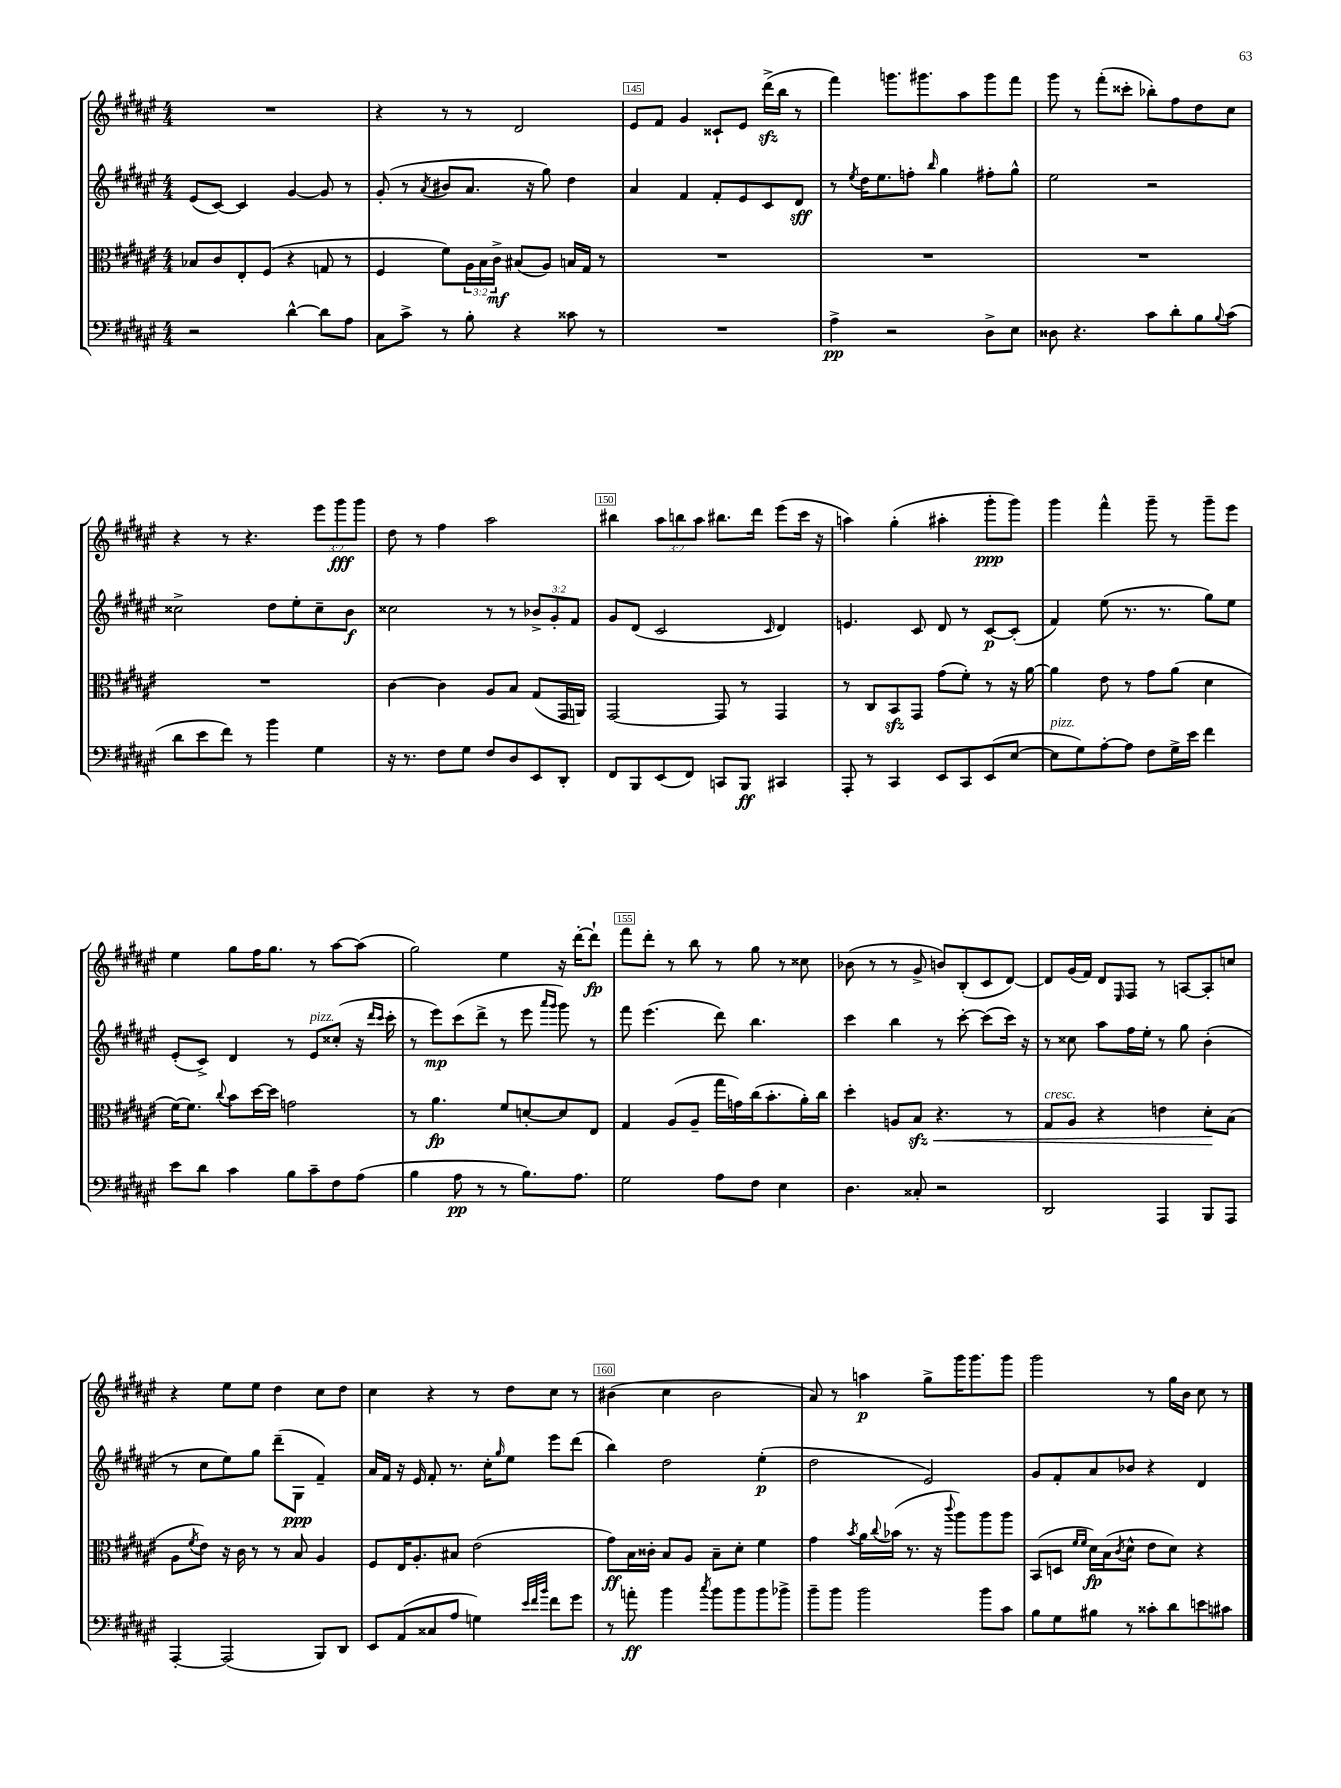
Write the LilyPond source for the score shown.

<<
\new StaffGroup <<
\new Staff = "s0" {
    \clef treble \key fis \major \numericTimeSignature \time 4/4 \override Staff.TupletNumber.text = #tuplet-number::calc-fraction-text
    R1 |
    r4 r8 r8 dis'2 |
    eis'8 fis'8 gis'4 cisis'8-! eis'8 dis'''16->\sfz( b''16 r8 |
    fis'''4) g'''8. gis'''8. ais''8 gis'''8 fis'''8 |
    gis'''8 r8 fis'''8-.( cisis'''8-. bes''8-.) fis''8 dis''8 cis''8 |
    r4 r8 r4. \tuplet 3/2 { eis'''8 gis'''8\fff gis'''8 } |
    dis''8 r8 fis''4 ais''2 |
    bis''4 \tuplet 3/2 { ais''8 b''8 ais''8 } bis''8. dis'''16 eis'''8( cis'''16 r16 |
    a''4) gis''4-.( ais''4-. gis'''8-.\ppp gis'''8) |
    gis'''4 fis'''4-^ gis'''8-- r8 gis'''8-- eis'''8 |
    eis''4 gis''8 fis''16 gis''8. r8 ais''8~ ais''8( |
    gis''2) eis''4 r16 dis'''16~-. dis'''8-!\fp |
    fis'''8 dis'''8-. r8 b''8 r8 gis''8 r8 cisis''8 |
    bes'8( r8 r8 gis'8-> b'8) b8-.( cis'8 dis'8~) |
    dis'8 gis'16( fis'16) dis'8 \grace { eis16 } fis8 r8 a8~ a8-. c''8 |
    r4 eis''8 eis''8 dis''4 cis''8 dis''8 |
    cis''4 r4 r8 dis''8 cis''8 r8 |
    bis'4( cis''4 bis'2 |
    ais'8) r8 a''4\p gis''8-> gis'''16 gis'''8. gis'''8 |
    gis'''2 r8 gis''16 b'16 cis''8 r8 \bar "|." |
}
\new Staff = "s1" {
    \clef treble \key fis \major \numericTimeSignature \time 4/4 \override Staff.TupletNumber.text = #tuplet-number::calc-fraction-text
    eis'8( cis'8~) cis'4 gis'4~ gis'8 r8 |
    gis'8-.( r8 \acciaccatura { ais'8 } bis'8 ais'8. r16 gis''8) dis''4 |
    ais'4 fis'4 fis'8-. eis'8 cis'8 dis'8\sff |
    r8 \acciaccatura { eis''8 } dis''16 eis''8. f''8-. \grace { b''16 } gis''4 fis''8-. gis''8-^ |
    eis''2 r2 |
    cisis''2-> dis''8 eis''8-. cisis''8-- b'8\f |
    cisis''2 r8 r8 \tuplet 3/2 { bes'8-> gis'8-. fis'8 } |
    gis'8 dis'8( cis'2 \grace { cis'16 } dis'4) |
    e'4. cis'8 dis'8 r8 cis'8~\p cis'8-.( |
    fis'4) eis''8( r8. r8. gis''8) eis''8 |
    eis'8-.( cis'8->) dis'4 r8 eis'8^\markup { \italic "pizz." } cisis''8-.( r16 \grace { dis'''16 cis'''16 } cis'''16-. |
    r8 eis'''8\mp) cis'''8( dis'''8-> r8 eis'''8 \grace { ais'''16 gis'''16 } gis'''8) r8 |
    fis'''8 eis'''4.( dis'''8) b''4. |
    cis'''4 b''4 r8 cis'''8~-. cis'''8( cis'''16) r16 |
    r8 cisis''8 ais''8 fis''16 eis''16-. r8 gis''8 b'4-.( |
    r8 cis''8 eis''8) gis''8 dis'''8--( gis8\ppp fis'4--) |
    ais'16 fis'16 r16 eis'16 fis'8-. r8. cis''16-. \grace { gis''16 } eis''8 eis'''8 dis'''8( |
    b''4) dis''2 eis''4-.\p( |
    dis''2 eis'2) |
    gis'8 fis'8-. ais'8 bes'8 r4 dis'4 \bar "|." |
}
\new Staff = "s2" {
    \clef alto \key fis \major \numericTimeSignature \time 4/4 \override Staff.TupletNumber.text = #tuplet-number::calc-fraction-text
    bes8 cis'8 eis8-. fis8( r4 g8 r8 |
    fis4 fis'8) \tuplet 3/2 { ais16 b16 cis'16->\mf } bis8( ais8) b16 gis16 r8 |
    R1 |
    R1 |
    R1 |
    R1 |
    cis'4~ cis'4 ais8 b8 gis8( gis,16 a,16) |
    gis,2~ gis,8 r8 gis,4 |
    r8 cis8 b,8\sfz gis,8 gis'8( fis'8-.) r8 r16 ais'16~ |
    ais'4 eis'8 r8 gis'8 ais'8( dis'4 |
    fis'16~) fis'8. \appoggiatura { cis''8 } b'8 dis''16~ dis''16 g'2 |
    r8 ais'4.\fp fis'8 d'8~-. d'8 eis8 |
    gis4 ais8( ais8-- gis''16 g'16) cis''16( b'8.-. ais'16-.) cis''16 |
    dis''4-. a8 b8\sfz\< r4. r8 |
    gis8^\markup { \italic "cresc." } ais8 r4 e'4 dis'8-.\! b8( |
    ais8 \acciaccatura { fis'8 } eis'8) r16 cis'16 r8 r8 b8 ais4 |
    fis8 eis16 ais8.-. bis8 eis'2( |
    gis'8\ff) b16 cisis'16-. b8 ais8 b8-- dis'8-. fis'4 |
    gis'4 \acciaccatura { b'8 } ais'16 \appoggiatura { cis''8 } bes'16( r8. r16 \appoggiatura { cis'''8 } ais''8) ais''8 ais''8 |
    b,8( d8 \grace { fis'16 fis'16 } dis'16\fp) b16( \acciaccatura { cis'8 } dis'8-^ eis'8 dis'8) r4 \bar "|." |
}
\new Staff = "s3" {
    \clef bass \key fis \major \numericTimeSignature \time 4/4
    r2 dis'4~-^ dis'8 ais8 |
    cis8 cis'8-> r8 b8-. r4 cisis'8 r8 |
    R1 |
    ais4->\pp r2 dis8-> eis8 |
    disis8 r4. cis'8 dis'8-. b8 \appoggiatura { b8 } cis'8( |
    dis'8 eis'8 fis'8) r8 b'4 gis4 |
    r16 r8. fis8 gis8 fis8 dis8 eis,8 dis,8-. |
    fis,8 b,,8 eis,8( fis,8) c,8 b,,8\ff cis,4 |
    ais,,8-. r8 cis,4 eis,8 cis,8 eis,8( eis8~ |
    eis8^\markup { \italic "pizz." } gis8) ais8~-. ais8 fis8 gis16-> eis'16 fis'4 |
    eis'8 dis'8 cis'4 b8 cis'8-- fis8 ais8( |
    b4 ais8\pp r8 r8 b8.) ais8. |
    gis2 ais8 fis8 eis4 |
    dis4. cisis8-. r2 |
    dis,2 ais,,4 b,,8 ais,,8 |
    ais,,4~-. ais,,2( b,,8) dis,8 |
    eis,8 ais,8( cisis8 ais8 g4) \grace { eis'32 fis'32 b'32 } fis'8 gis'8 |
    r8 a'8-.\ff b'4 \acciaccatura { cis''8 } b'8 b'8 b'8 bes'8-> |
    b'8-- b'8 b'2 b'8 cis'8 |
    b8 gis8 bis8 r8 cisis'8-. dis'8 e'8 cis'8 \bar "|." |
}
>>
>>
\layout { \context { \Score currentBarNumber = #143 \override BarNumber.break-visibility = ##(#f #t #t) barNumberVisibility = #(every-nth-bar-number-visible 5) \override BarNumber.stencil = #(make-stencil-boxer 0.1 0.3 ly:text-interface::print) } }
